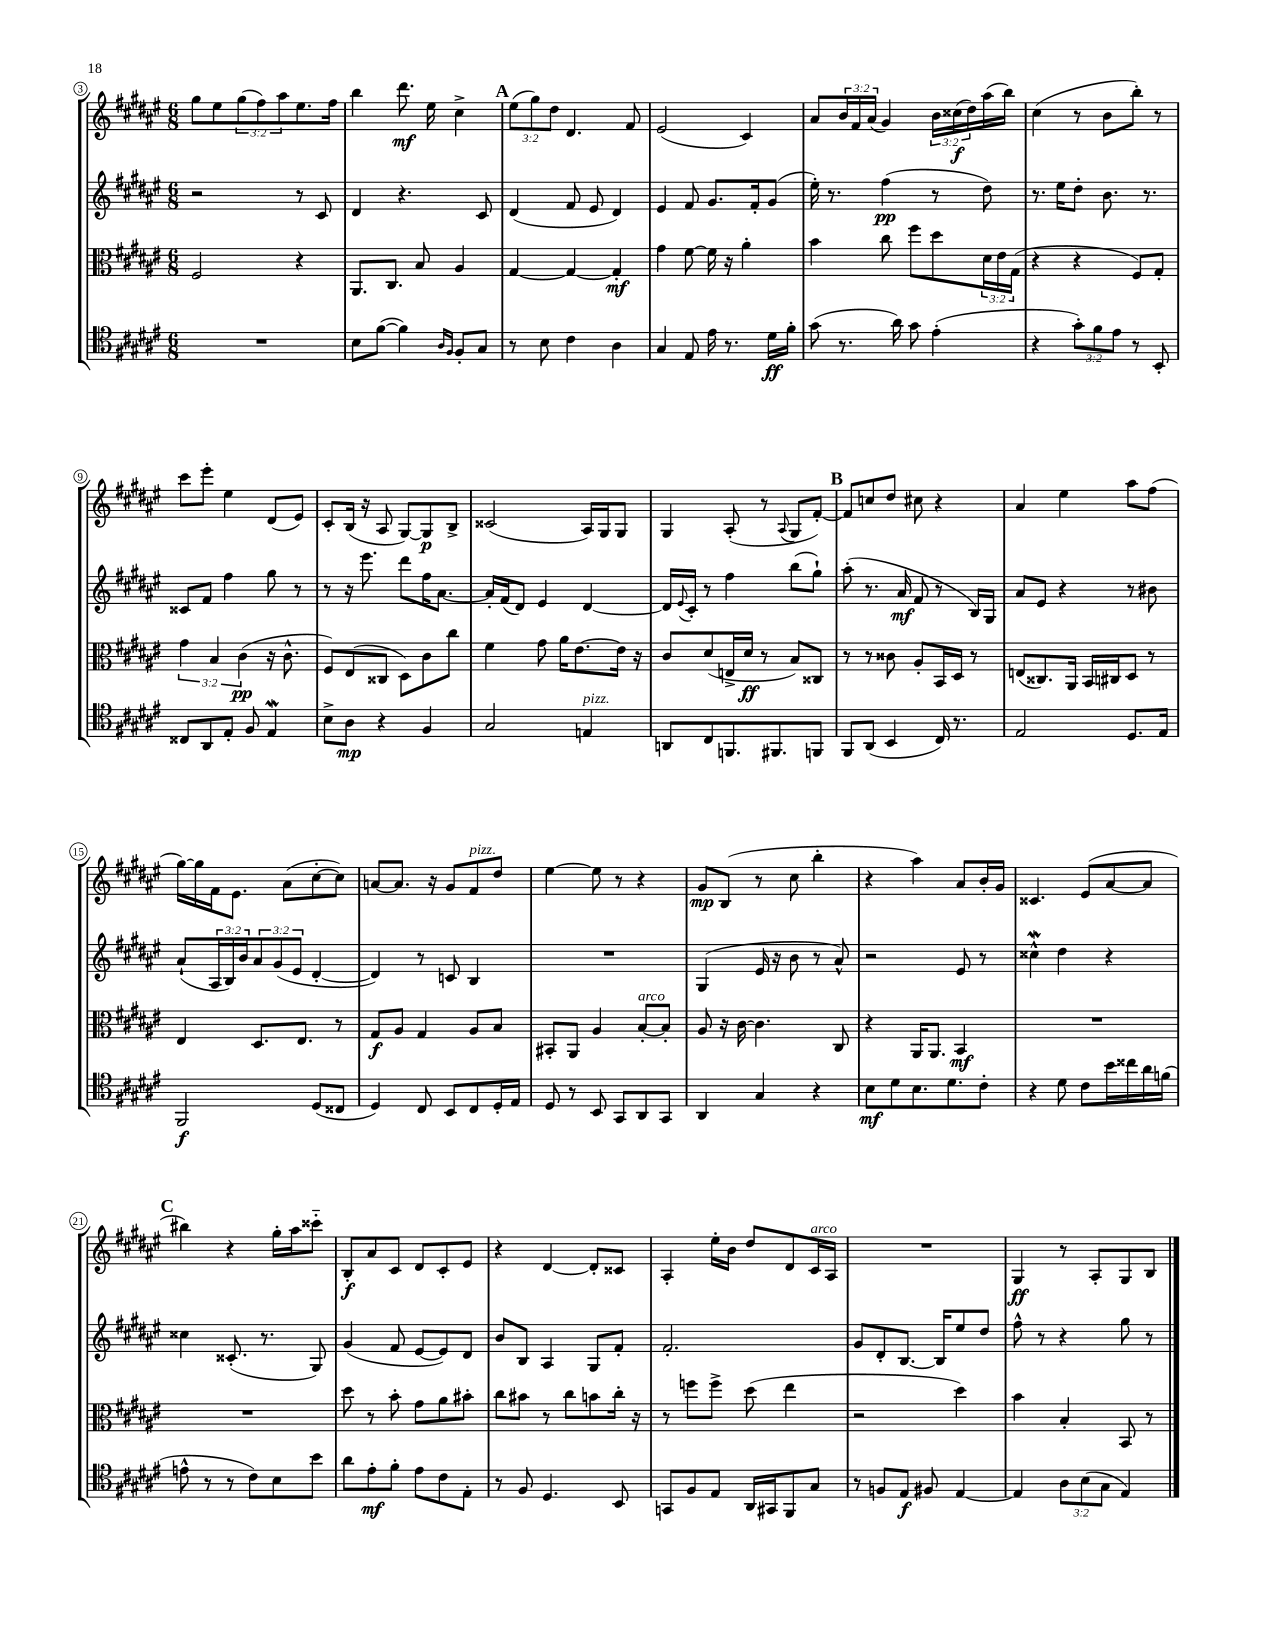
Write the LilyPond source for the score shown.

<<
\new StaffGroup <<
\new Staff = "s0" {
    \clef treble \key fis \major \numericTimeSignature \time 6/8 \override Staff.TupletNumber.text = #tuplet-number::calc-fraction-text
    gis''8 eis''8 \tuplet 3/2 { gis''8( fis''8) ais''8 } eis''8. fis''16 |
    b''4 dis'''8.\mf eis''16 cis''4-> |
    \mark \markup { \bold "A" } \tuplet 3/2 { eis''8( gis''8) dis''8 } dis'4. fis'8 |
    eis'2( cis'4) |
    ais'8 \tuplet 3/2 { b'16 fis'16 ais'16( } gis'4) \tuplet 3/2 { b'16 cisis''16\f( dis''16) } ais''16( b''16) |
    cis''4( r8 b'8 b''8-.) r8 |
    cis'''8 eis'''8-. eis''4 dis'8( eis'8) |
    cis'8-. b16( r16 ais8 gis8~) gis8\p b8-> |
    cisis'2( ais16) gis16 gis8 |
    gis4 ais8-.( r8 \appoggiatura { ais8 } gis8 fis'8~-.) |
    \mark \markup { \bold "B" } fis'8 c''8 dis''8 cis''8 r4 |
    ais'4 eis''4 ais''8 fis''8( |
    gis''16~) gis''16 fis'16 eis'8. ais'8( cis''8~-. cis''8) |
    a'8~ a'8. r16 gis'8 fis'8^\markup { \italic "pizz." } dis''8 |
    eis''4~ eis''8 r8 r4 |
    gis'8\mp b8( r8 cis''8 b''4-. |
    r4 ais''4) ais'8 b'16-. gis'16 |
    cisis'4. eis'8( ais'8~ ais'8 |
    \mark \markup { \bold "C" } bis''4) r4 gis''16-. ais''16 cisis'''8-_ |
    b8-.\f ais'8 cis'8 dis'8 cis'8-. eis'8 |
    r4 dis'4~ dis'8-. cisis'8 |
    ais4-. eis''16-. b'16 dis''8 dis'8 cis'16^\markup { \italic "arco" } ais16 |
    R2. |
    gis4\ff r8 ais8-. gis8 b8 \bar "|." |
}
\new Staff = "s1" {
    \clef treble \key fis \major \numericTimeSignature \time 6/8 \override Staff.TupletNumber.text = #tuplet-number::calc-fraction-text
    r2 r8 cis'8 |
    dis'4 r4. cis'8 |
    \mark \markup { \bold "A" } dis'4( fis'8 eis'8 dis'4) |
    eis'4 fis'8 gis'8. fis'16-. gis'8( |
    eis''16-.) r8. fis''4\pp( r8 dis''8) |
    r8. eis''16 dis''8-. b'8. r8. |
    cisis'8 fis'8 fis''4 gis''8 r8 |
    r8 r16 eis'''8. dis'''8 fis''16 ais'8.~ |
    ais'16-. fis'16( dis'8) eis'4 dis'4~ |
    dis'16 \appoggiatura { eis'8 } cis'16-. r8 fis''4 b''8( gis''8-!) |
    \mark \markup { \bold "B" } ais''8-.( r8. ais'16\mf fis'8 r8 b16) gis16 |
    ais'8 eis'8 r4 r8 bis'8 |
    ais'8-!( \tuplet 3/2 { ais16 b16) b'16 } \tuplet 3/2 { ais'8 gis'8( eis'8 } dis'4~-. |
    dis'4) r8 c'8 b4 |
    R2. |
    gis4( eis'16 r16 b'8 r8 ais'8-^) |
    r2 eis'8 r8 |
    cisis''4-^\mordent dis''4 r4 |
    \mark \markup { \bold "C" } cisis''4 cisis'8.-.( r8. gis8) |
    gis'4( fis'8 eis'8~ eis'8) dis'8 |
    b'8 b8 ais4 gis8 fis'8-. |
    fis'2.-. |
    gis'8 dis'8-. b8.~ b16 eis''8 dis''8 |
    fis''8-^ r8 r4 gis''8 r8 \bar "|." |
}
\new Staff = "s2" {
    \clef alto \key fis \major \numericTimeSignature \time 6/8 \override Staff.TupletNumber.text = #tuplet-number::calc-fraction-text
    fis2 r4 |
    ais,8. cis8. b8 ais4 |
    \mark \markup { \bold "A" } gis4~ gis4~ gis4-.\mf |
    gis'4 fis'8~ fis'16 r16 ais'4-. |
    b'4 cis''8 fis''8 dis''8 \tuplet 3/2 { dis'16 eis'16 gis16( } |
    r4 r4 fis8) gis8-. |
    \tuplet 3/2 { gis'4 b4 cis'4\pp( } r16 cis'8.-^ |
    fis8) eis8( cisis8 dis8) cis'8 cis''8 |
    fis'4 gis'8 ais'16 eis'8.~ eis'16 r16 |
    cis'8 dis'8( e16-> dis'16\ff r8 b8) cisis8 |
    \mark \markup { \bold "B" } r8 r8 cisis'8 ais8-. b,16 dis16 r8 |
    e8( cisis8.) ais,16 b,16 cis16 dis8 r8 |
    eis4 dis8. eis8. r8 |
    gis8\f ais8 gis4 ais8 b8 |
    bis,8-. ais,8 ais4 b8~-.^\markup { \italic "arco" } b8-. |
    ais8 r16 cis'16~ cis'4. cis8 |
    r4 ais,16 ais,8. b,4\mf |
    R2. |
    \mark \markup { \bold "C" } R2. |
    dis''8 r8 b'8-. gis'8 ais'8 bis'8-. |
    cis''8 bis'8 r8 cis''8 b'8 cis''16-. r16 |
    r8 f''8 f''8-> dis''8( eis''4 |
    r2 dis''4) |
    b'4 b4-. b,8 r8 \bar "|." |
}
\new Staff = "s3" {
    \clef tenor \key fis \major \numericTimeSignature \time 6/8 \override Staff.TupletNumber.text = #tuplet-number::calc-fraction-text
    R2. |
    b8 fis'8~( fis'4) \grace { ais16 fis16 } fis8-. gis8 |
    \mark \markup { \bold "A" } r8 b8 cis'4 ais4 |
    gis4 eis8 eis'16 r8. dis'16\ff fis'16-. |
    gis'8( r8. ais'16) gis'8 eis'4-.( |
    r4 \tuplet 3/2 { gis'8-.) fis'8 eis'8 } r8 b,8-. |
    cisis8 ais,8 eis8-. fis8 eis4\mordent |
    b8-> ais8\mp r4 fis4 |
    gis2 e4^\markup { \italic "pizz." } |
    a,8 cis8 f,8. fis,8. f,8 |
    \mark \markup { \bold "B" } fis,8 ais,8( b,4 cis16) r8. |
    eis2 dis8. eis16 |
    fis,2\f dis8( cisis8 |
    dis4) cis8 b,8 cis8 dis16-. eis16 |
    dis8 r8 b,8 gis,8 ais,8 gis,8 |
    ais,4 gis4 r4 |
    b8\mf dis'8 b8. dis'8. cis'8-. |
    r4 dis'8 cis'8 b'16 cisis''16 ais'16 f'16( |
    \mark \markup { \bold "C" } e'8-^ r8 r8 cis'8) b8 b'8 |
    ais'8 eis'8-.\mf fis'8-. eis'8 cis'8 eis8-. |
    r8 fis8 dis4. b,8 |
    g,8 fis8 eis8 ais,16 gis,16 fis,8 gis8 |
    r8 f8 eis8\f fis8 eis4~ |
    eis4 \tuplet 3/2 { ais8 b8( gis8 } eis4) \bar "|." |
}
>>
>>
\layout { \context { \Score currentBarNumber = #3 \override BarNumber.stencil = #(make-stencil-circler 0.1 0.3 ly:text-interface::print) } }
